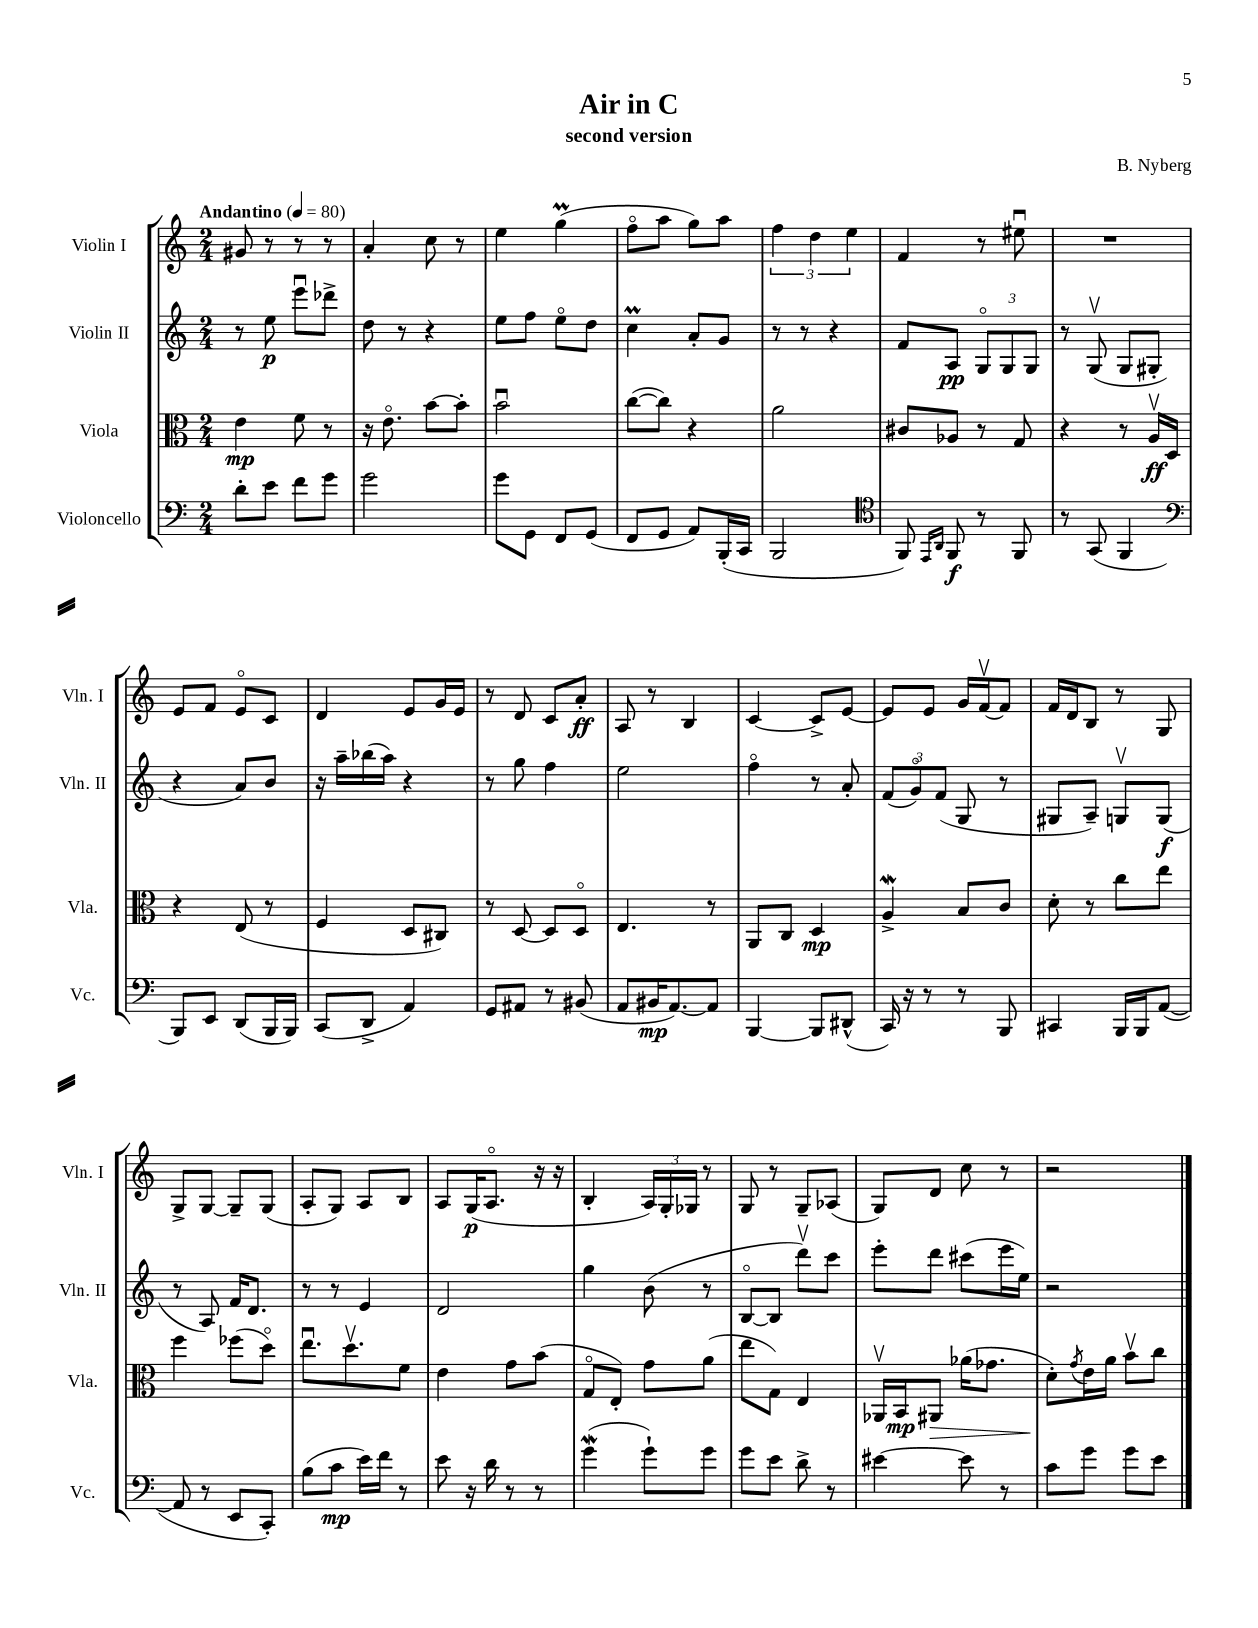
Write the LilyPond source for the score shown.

\header { title = "Air in C" composer = "B. Nyberg" subtitle = "second version" }
<<
\new StaffGroup <<
\new Staff = "s0" \with { instrumentName = "Violin I" shortInstrumentName = "Vln. I" } {
    \clef treble \key c \major \numericTimeSignature \time 2/4 \tempo "Andantino" 4 = 80
    gis'8 r8 r8 r8 |
    a'4-. c''8 r8 |
    e''4 g''4\prall( |
    f''8\flageolet a''8 g''8) a''8 |
    \tuplet 3/2 { f''4 d''4 e''4 } |
    f'4 r8 eis''8\downbow |
    R2 |
    e'8 f'8 e'8\flageolet c'8 |
    d'4 e'8 g'16 e'16 |
    r8 d'8 c'8 a'8-.\ff |
    a8 r8 b4 |
    c'4~ c'8-> e'8~ |
    e'8 e'8 g'16 f'16~\upbow f'8 |
    f'16 d'16 b8 r8 g8 |
    g8-> g8~ g8-- g8( |
    a8-. g8) a8 b8 |
    a8 g16\p( a8.\flageolet r16 r16 |
    b4-. \tuplet 3/2 { a16) g16-. ges16 } r8 |
    g8 r8 g8-- aes8( |
    g8) d'8 c''8 r8 |
    r2 \bar "|." |
}
\new Staff = "s1" \with { instrumentName = "Violin II" shortInstrumentName = "Vln. II" } {
    \clef treble \key c \major \numericTimeSignature \time 2/4
    r8 e''8\p e'''8\downbow des'''8-> |
    d''8 r8 r4 |
    e''8 f''8 e''8\flageolet d''8 |
    c''4\prall a'8-. g'8 |
    r8 r8 r4 |
    f'8 a8\pp \tuplet 3/2 { g8\flageolet g8 g8 } |
    r8 g8\upbow( g8 gis8-. |
    r4 a'8) b'8 |
    r16 a''16-- bes''16( a''16) r4 |
    r8 g''8 f''4 |
    e''2 |
    f''4\flageolet r8 a'8-. |
    \tuplet 3/2 { f'8( g'8\flageolet) f'8( } g8 r8 |
    gis8 a8--) g8\upbow g8\f( |
    r8 a8) f'16 d'8. |
    r8 r8 e'4 |
    d'2 |
    g''4 b'8( r8 |
    b8~\flageolet b8 d'''8\upbow) c'''8 |
    e'''8-. d'''8 cis'''8( e'''16 e''16) |
    r2 \bar "|." |
}
\new Staff = "s2" \with { instrumentName = "Viola" shortInstrumentName = "Vla." } {
    \clef alto \key c \major \numericTimeSignature \time 2/4
    e'4\mp f'8 r8 |
    r16 e'8.\flageolet b'8~ b'8-. |
    b'2\downbow |
    c''8~( c''8) r4 |
    a'2 |
    cis'8 aes8 r8 g8 |
    r4 r8 a16\upbow\ff d16 |
    r4 e8( r8 |
    f4 d8 cis8) |
    r8 d8~ d8 d8\flageolet |
    e4. r8 |
    a,8 c8 d4\mp |
    a4->\mordent b8 c'8 |
    d'8-. r8 c''8 e''8 |
    f''4 fes''8( d''8\flageolet) |
    e''8.\downbow d''8.\upbow f'8 |
    e'4 g'8 b'8( |
    g8\flageolet e8-.) g'8 a'8( |
    e''8 g8) e4 |
    aes,16\upbow b,16\mp ais,8\> aes'16( ges'8. |
    d'8-.\!) \acciaccatura { g'8 } e'16 a'16 b'8\upbow c''8 \bar "|." |
}
\new Staff = "s3" \with { instrumentName = "Violoncello" shortInstrumentName = "Vc." } {
    \clef bass \key c \major \numericTimeSignature \time 2/4
    d'8-. e'8 f'8 g'8 |
    g'2 |
    g'8 g,8 f,8 g,8( |
    f,8 g,8 a,8) b,,16-.( c,16 |
    b,,2 |
    \clef tenor f,8) \grace { e,16 a,16 } f,8\f r8 f,8 |
    r8 g,8( f,4 |
    \clef bass b,,8) e,8 d,8( b,,16 b,,16) |
    c,8( d,8-> a,4) |
    g,8 ais,8 r8 bis,8( |
    a,8 bis,16\mp a,8.~) a,8 |
    b,,4~ b,,8 dis,8-^( |
    c,16) r16 r8 r8 b,,8 |
    cis,4 b,,16 b,,16 a,8~( |
    a,8 r8 e,8 c,8-.) |
    b8( c'8\mp e'16) f'16 r8 |
    e'8 r16 d'16 r8 r8 |
    g'4\mordent( g'8-!) g'8 |
    g'8 e'8 d'8-> r8 |
    eis'4~ eis'8 r8 |
    c'8 g'8 g'8 e'8 \bar "|." |
}
>>
>>
\layout { \context { \Score \remove "Bar_number_engraver" } }
